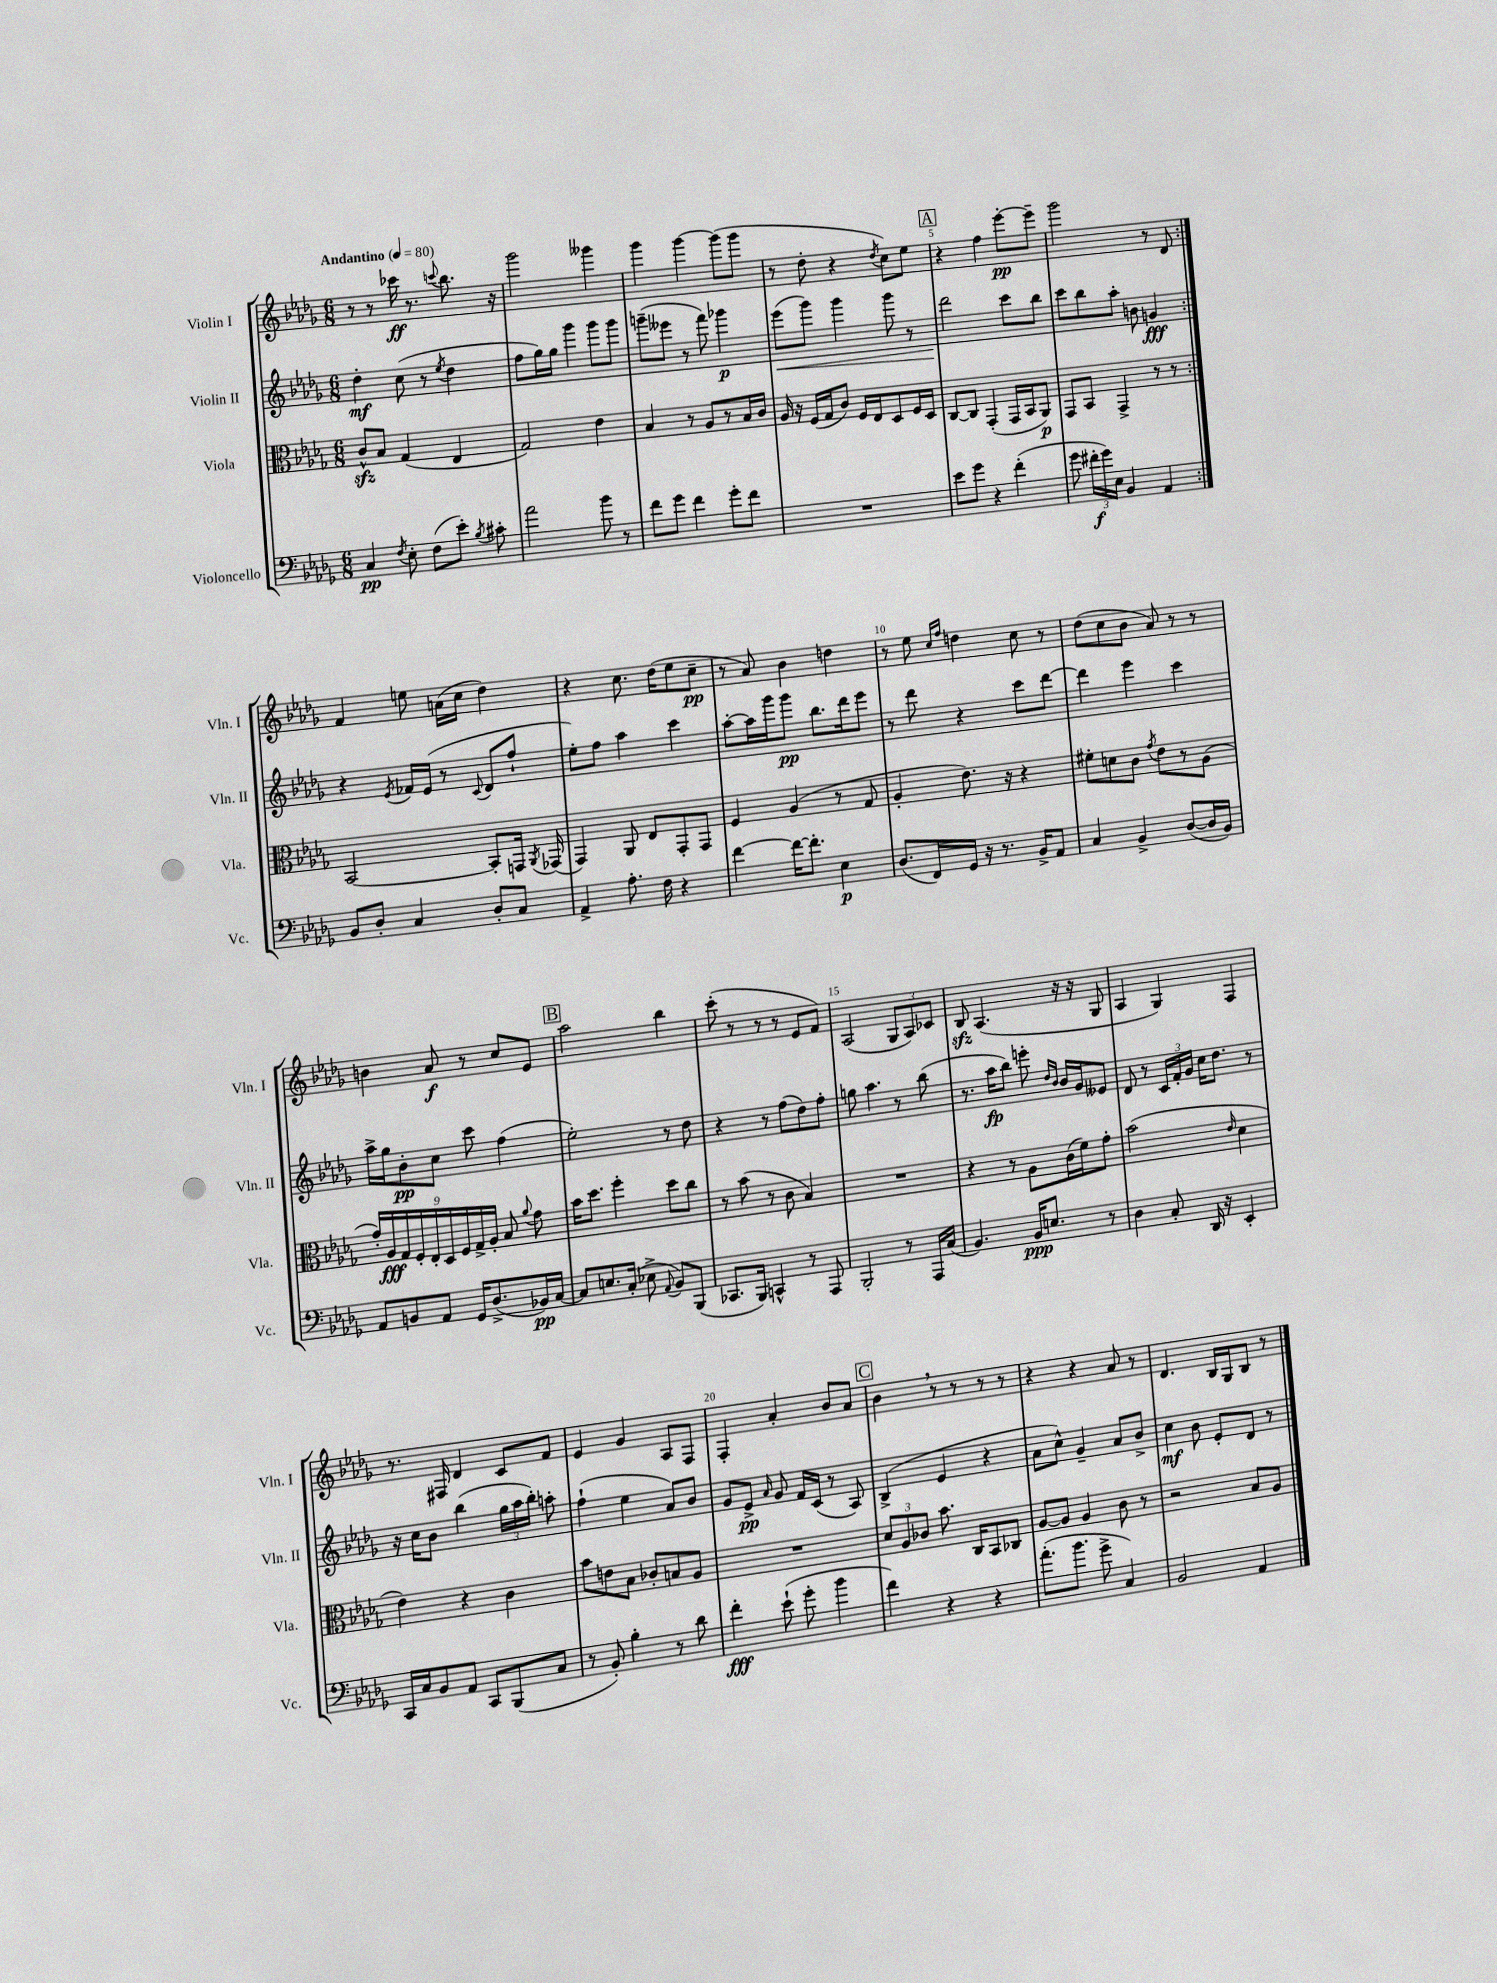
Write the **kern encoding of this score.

**kern	**dynam	**kern	**dynam	**kern	**dynam	**kern	**dynam
*part4	*part4	*part3	*part3	*part2	*part2	*part1	*part1
*staff4	*staff4	*staff3	*staff3	*staff2	*staff2	*staff1	*staff1
*I"Violoncello	*	*I"Viola	*	*I"Violin II	*	*I"Violin I	*
*I'Vc.	*	*I'Vla.	*	*I'Vln. II	*	*I'Vln. I	*
*clefF4	*	*clefC3	*	*clefG2	*	*clefG2	*
*k[b-e-a-d-g-]	*	*k[b-e-a-d-g-]	*	*k[b-e-a-d-g-]	*	*k[b-e-a-d-g-]	*
*M6/8	*	*M6/8	*	*M6/8	*	*M6/8	*
*MM80	*	*MM80	*	*MM80	*	*MM80	*
=1	=1	=1	=1	=1	=1	=1	=1
!	!	!	!	!	!	!LO:TX:a:B:t=Andantino	!
4C/	pp	8czz^^/L	.	4dd-'\	mf	8r	.
.	.	8B-/J	.	.	.	8r	.
8qF/	.	.	.	.	.	.	.
8E-'\	.	(4G-/	.	(8cc\	.	16ccc-X\	ff
.	.	.	.	.	.	8.r	.
(8F\L	.	.	.	8r	.	.	.
.	.	.	.	8qee-/	.	8qqcccn/	.
8e-'\J)	.	4E-/	.	4dd-\	.	8.bb-\	.
8qB-/	.	.	.	.	.	.	.
8c#X'\	.	.	.	.	.	.	.
.	.	.	.	.	.	16r	.
=2	=2	=2	=2	=2	=2	=2	=2
2a-\	.	2G-/)	.	8ff\L	.	2ggg-\	.
.	.	.	.	16gg-\L)	.	.	.
.	.	.	.	16gg-\JJ	.	.	.
.	.	.	.	4ggg-\	.	.	.
8b-\	.	4e-\	.	8ggg-\L	.	4ggg--X\	.
8r	.	.	.	8ggg-\J	.	.	.
=3	=3	=3	=3	=3	=3	=3	=3
8f\L	.	4B-/	.	(8gggn~\L	.	4ggg-\	.
8g-\J	.	.	.	8eee--X\J	.	.	.
4f\	.	8r	.	8r	.	[4ggg-\	.
.	.	8A-/L	.	8fff\)	.	.	.
8g-'\L	.	8r	.	4ggg-X\	p	(8ggg-\L]	.
8f\J	.	16B-/L	.	.	.	8ggg-\J	.
.	.	16c/JJ	.	.	.	.	.
=4	=4	=4	=4	=4	=4	=4	=4
!	!	!	!	!	!LO:HP:b	!	!
2.r	.	16A-/	.	(8eee-\L	<	8r	.
.	.	16r	.	.	.	.	.
.	.	(16F/LL	.	8ggg-\J)	.	8dd-'\	.
.	.	16G-/J	.	.	.	.	.
.	.	8c/J)	.	4ggg-\	.	4r	.
.	.	16F/LL	.	.	.	.	.
.	.	16E-/J	.	.	.	.	.
.	.	.	.	.	.	8qdd-/	.
.	.	8D-/	.	8ggg-\	.	8cc\L)	.
.	.	16F/L	.	8r	.	8ee-\J	.
.	.	16D-/JJ	.	.	.	.	.
!!LO:REH:place=s1:t=A
=5	=5	=5	=5	=5	=5	=5	=5
8e-\L	.	[8C/L	.	2ddd-\	.	4r	.
8g-\J	.	8C/J]	.	.	.	.	.
4r	.	(4GG-'/	.	.	.	4ff\	.
(4f'\	.	16GG-/LL	.	8ccc\L	[	[8eee-'\L	pp
.	.	16BB-/J	.	.	.	.	.
.	.	8AA-/J)	p	8bb-\J	.	8eee-~\J]	.
=6	=6	=6	=6	=6	=6	=6	=6
8g-\	.	8GG-/L	.	8ccc\L	.	2ggg-\	.
24f#X'\LL	f	8BB-/J	.	8bb-\	.	.	.
24g-\)	.	.	.	.	.	.	.
24E-\JJ	.	.	.	.	.	.	.
4BB-/	.	4GG-^/	.	8aa-'\J	.	.	.
.	.	.	.	8bn\	.	.	.
4AA-/	.	8r	.	4gn/	fff	8r	.
.	.	8r	.	.	.	8d-/	.
!!LO:LB:g=z
=7:|!	=7:|!	=7:|!	=7:|!	=7:|!	=7:|!	=7:|!	=7:|!
8BB-/L	.	[2BB-/	.	4r	.	4f/	.
8D-'/J	.	.	.	.	.	.	.
.	.	.	.	8qe-/	.	.	.
4C/	.	.	.	16f-X/LL	.	8een\	.
.	.	.	.	(16e-/JJ	.	.	.
.	.	.	.	8r	.	(16an\LL	.
.	.	.	.	.	.	16cc\JJ	.
.	.	.	.	8qqc/	.	.	.
8D-'/L	.	8BB-'/L]	.	8d-/L	.	4dd-\)	.
8C/J	.	16GGn/Jk	.	8ff`/J	.	.	.
.	.	8qAA-/	.	.	.	.	.
.	.	(16GG-X/	.	.	.	.	.
=8	=8	=8	=8	=8	=8	=8	=8
4AA-^/	.	4GG-/)	.	8ee-'\L)	.	4r	.
.	.	.	.	8ff\J	.	.	.
8.A-'\	.	8AA-/	.	4aa-\	.	8.cc\	.
.	.	8E-/L	.	.	.	.	.
16F\	.	.	.	.	.	(16dd-\KL	.
4r	.	8GG-'/	.	4ccc\	.	8ee-\	.
.	.	8GG-/J	.	.	.	8cc~\J	pp
=9	=9	=9	=9	=9	=9	=9	=9
[4f\	.	4F/	.	[8aa-'\L	.	8r	.
.	.	.	.	16aa-\L]	.	8a-/)	.
.	.	.	.	16ggg-\J	.	.	.
16f\KL_	.	(4A-/	.	8ggg-\J	pp	4b-\	.
8.f'\J]	.	.	.	.	.	.	.
.	.	.	.	8.bb-\L	.	.	.
4E-\	p	8r	.	.	.	4ddn\	.
.	.	.	.	16ddd-\k	.	.	.
.	.	8G-/	.	8eee-\J	.	.	.
=10	=10	=10	=10	=10	=10	=10	=10
(8.D-/L	.	4A-'/	.	8r	.	8r	.
.	.	.	.	8ddd-\	.	8ee-\	.
16FF/L)	.	.	.	.	.	.	.
.	.	.	.	.	.	16qqcc/LL	.
.	.	.	.	.	.	16qqff/JJ	.
16GG-/JJ	.	8.e-\)	.	4r	.	4ddn\	.
16r	.	.	.	.	.	.	.
8.r	.	.	.	.	.	.	.
.	.	16r	.	.	.	.	.
.	.	4r	.	8ccc\L	.	8cc\	.
16BB-^/KL	.	.	.	.	.	.	.
8AA-/J	.	.	.	[8ddd-\J	.	8r	.
=11	=11	=11	=11	=11	=11	=11	=11
4C/	.	8f#X'\L	.	4ddd-\]	.	(8dd-\L	.
.	.	8dn\	.	.	.	8cc\	.
4BB-^/	.	8c\J	.	4eee-\	.	8b-\J	.
.	.	8qg-/	.	.	.	.	.
.	.	8e-\L	.	.	.	8a-/)	.
([8D-/L	.	8r	.	4ccc\	.	8r	.
16D-/L]	.	(8A-\J	.	.	.	8r	.
16BB-/JJ)	.	.	.	.	.	.	.
!!LO:LB:g=z
=12	=12	=12	=12	=12	=12	=12	=12
8AA-/L	.	18g-'/LL)	.	16aa-^\LL	.	4bn\	.
.	.	18A-/	fff	.	.	.	.
.	.	.	.	16gg-\J	.	.	.
.	.	18G-/	.	.	.	.	.
8BBn/	.	.	.	8b-'\	pp	.	.
.	.	18F'/	.	.	.	.	.
.	.	18E-'/	.	.	.	.	.
8AA-/J	.	.	.	8cc\J	.	8a-/	f
.	.	18D-/	.	.	.	.	.
.	.	18F/	.	.	.	.	.
16GG-/KL	.	.	.	8ccc\	.	8r	.
.	.	18G-^/	.	.	.	.	.
(8.D-^/	.	.	.	.	.	.	.
.	.	18A-'/JJ	.	.	.	.	.
.	.	8B-/	.	(4ff\	.	8cc/L	.
.	.	8qqa-/	.	.	.	.	.
16BB-X/L)	pp	8g-\	.	.	.	8e-/J	.
[16C/JJ	.	.	.	.	.	.	.
!!LO:REH:place=s1:t=B
=13	=13	=13	=13	=13	=13	=13	=13
8C/L]	.	16b-\KL	.	2ee-'\)	.	2aa-\	.
.	.	8.dd-\J	.	.	.	.	.
8.En/	.	.	.	.	.	.	.
.	.	4ff'\	.	.	.	.	.
(16C'/Jk	.	.	.	.	.	.	.
8E-X^\	.	.	.	.	.	.	.
8qqAA-/	.	.	.	.	.	.	.
8BB-/L)	.	8dd-\L	.	8r	.	4bb-\	.
(8BBB-/J	.	8cc\J	.	8dd-\	.	.	.
=14	=14	=14	=14	=14	=14	=14	=14
8.CC-X/L	.	8r	.	4r	.	(8ccc'\	.
.	.	(8b-\	.	.	.	8r	.
16BBB-/Jk)	.	.	.	.	.	.	.
4CCn^^/	.	8r	.	8r	.	8r	.
.	.	8c\	.	(8ff\L	.	8r	.
8r	.	4B-/)	.	8dd-\)	.	8e-/L	.
8AAA-/	.	.	.	8ff'\J	.	8f/J)	.
=15	=15	=15	=15	=15	=15	=15	=15
2BBB-'/	.	2.r	.	8ggn\	.	(2A-/	.
.	.	.	.	4.aa-\	.	.	.
8r	.	.	.	8r	.	12G-/L	.
.	.	.	.	.	.	12A-/)	.
16AAA-/LL	.	.	.	(8bb-\	.	.	.
.	.	.	.	.	.	12c-X/J	.
(16C/JJ	.	.	.	.	.	.	.
=16	=16	=16	=16	=16	=16	=16	=16
4.BB-/)	.	4r	.	8.r	.	8B-zz/	.
.	.	.	.	.	.	(4.A-/	.
.	.	.	.	16aa-\KL	fp	.	.
.	.	8r	.	8bb-\J)	.	.	.
16BB-/KL	ppp	8A-\L	.	8eeen'\	.	.	.
8.En/J	.	.	.	.	.	.	.
.	.	.	.	16qqdd-/LL	.	.	.
.	.	.	.	16qqb-/JJ	.	.	.
.	.	(16c\L	.	16b-/LL	.	16r	.
.	.	16f\J)	.	16g-/J	.	16r	.
8r	.	8g-'\J	.	8e--X/J	.	8G-/	.
=17	=17	=17	=17	=17	=17	=17	=17
4D-\	.	(2b-\	.	8d-/	.	4A-/	.
.	.	.	.	8r	.	.	.
8C'/	.	.	.	24c/LL	.	4G-/)	.
.	.	.	.	24f'/	.	.	.
.	.	.	.	24g-/JJ	.	.	.
16DD-/	.	.	.	16cc\KL	.	.	.
16r	.	.	.	8.dd-\J	.	.	.
.	.	16qqe-/	.	.	.	.	.
4EE-'/	.	4d-\	.	.	.	4F/	.
.	.	.	.	8r	.	.	.
!!LO:LB:g=z
=18	=18	=18	=18	=18	=18	=18	=18
16CC/LL	.	4e-\)	.	16r	.	8.r	.
16C/J	.	.	.	16cc\KL	.	.	.
8BB-/	.	.	.	8b-\J	.	.	.
.	.	.	.	.	.	16F#X/	.
8AA-/J	.	4r	.	(4bb-\	.	4d-/	.
8CC/L	.	.	.	.	.	.	.
(8BBB-/	.	4c\	.	24gg-\LL	.	8c/L	.
.	.	.	.	24aa-\	.	.	.
.	.	.	.	24bb-'\JJ)	.	.	.
8C/J	.	.	.	8aan'\	.	8f/J	.
=19	=19	=19	=19	=19	=19	=19	=19
8r	.	8b-\L	.	(4ff`\	.	4e-/	.
8BB-'/)	.	8en\	.	.	.	.	.
4B-'\	.	8B-\J	.	4ee-\	.	4g-/	.
.	.	8c-X'/L	.	.	.	.	.
8r	.	8Bn/	.	8a-/L)	.	8A-/L	.
8d-\	.	8A-/J	.	8b-/J	.	8F/J	.
=20	=20	=20	=20	=20	=20	=20	=20
4f'\	fff	2.r	.	8g-/L	.	4F'/	.
.	.	.	.	8e-^/J	pp	.	.
.	.	.	.	16qqa-/	.	.	.
(8e-`\	.	.	.	8g-/	.	4a-'/	.
8g-'\	.	.	.	16f/LL	.	.	.
.	.	.	.	(16c/JJ	.	.	.
4b-\	.	.	.	8r	.	8b-/L	.
.	.	.	.	8A-/)	.	8a-/J	.
!!LO:REH:place=s1:t=C
=21	=21	=21	=21	=21	=21	=21	=21
4f\)	.	12d-/L	.	(4B-^/	.	4b-,\	.
.	.	12A-/	.	.	.	.	.
.	.	12c-X/J	.	.	.	.	.
4r	.	8.b-\	.	4e-/	.	8r	.
.	.	.	.	.	.	8r	.
.	.	16C/KL	.	.	.	.	.
4r	.	8BB-/	.	4r	.	8r	.
.	.	8C-X/J	.	.	.	8r	.
=22	=22	=22	=22	=22	=22	=22	=22
(8.a-'\L	.	[8A-/L	.	8a-\L	.	4r	.
.	.	8A-/J]	.	8cc^^\J)	.	.	.
8.b-\J	.	.	.	.	.	.	.
.	.	4A-/	.	4g-~/	.	4r	.
8g-^\	.	.	.	.	.	.	.
4C/)	.	8c\	.	8a-/L	.	8a-/	.
.	.	8r	.	8b-^/J	.	8r	.
=23	=23	=23	=23	=23	=23	=23	=23
2BB-/	.	2r	.	4cc\	mf	4.d-/	.
.	.	.	.	8b-\	.	.	.
.	.	.	.	8e-'/L	.	16B-/LL	.
.	.	.	.	.	.	16G-/J	.
4AA-/	.	8B-/L	.	8d-/J	.	8B-/J	.
.	.	8A-/J	.	8r	.	8r	.
==	==	==	==	==	==	==	==
*-	*-	*-	*-	*-	*-	*-	*-
